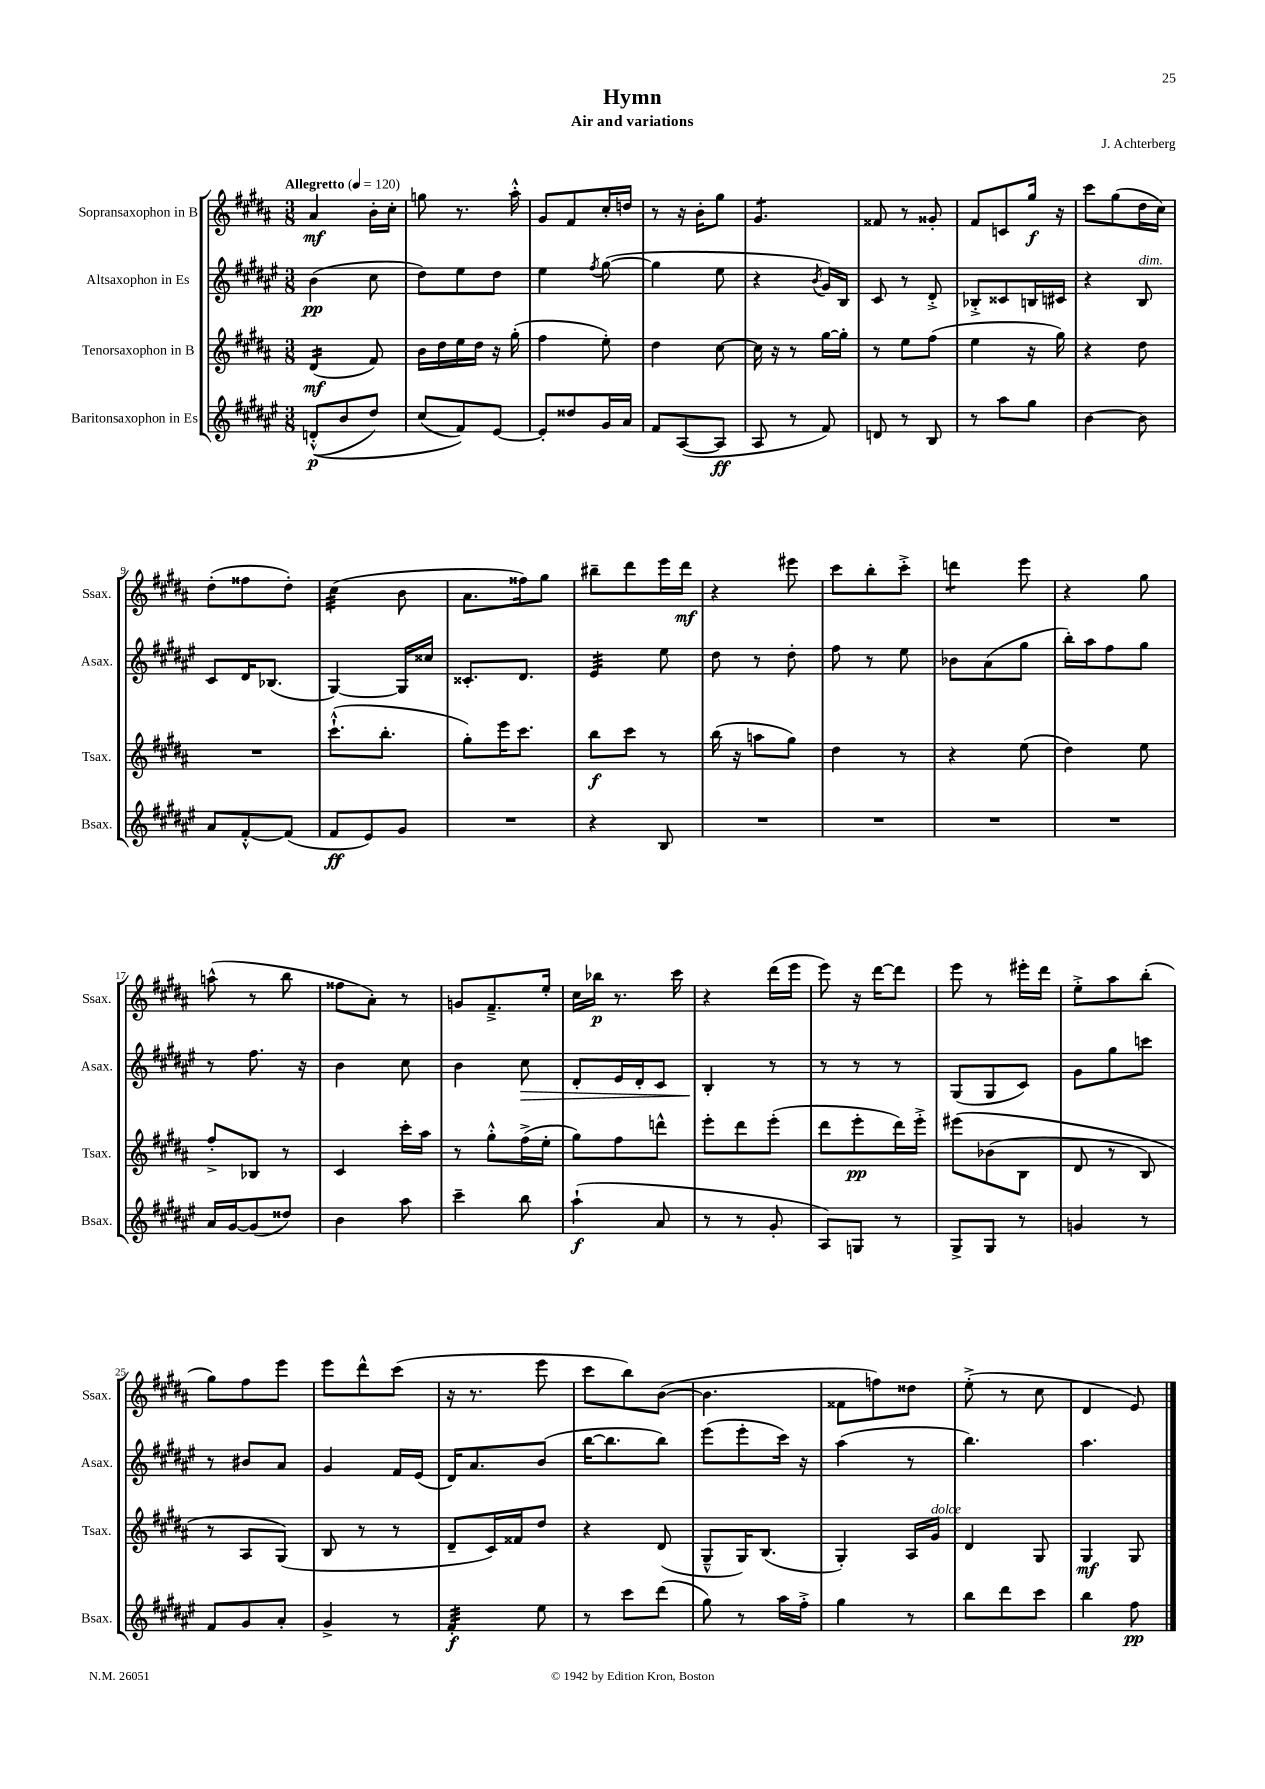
\header { title = "Hymn" composer = "J. Achterberg" subtitle = "Air and variations" }
<<
\new StaffGroup <<
\new Staff = "s0" \with { instrumentName = "Sopransaxophon in B" shortInstrumentName = "Ssax." } {
    \clef treble \key b \major \numericTimeSignature \time 3/8 \tempo "Allegretto" 4 = 120
    ais'4\mf b'16-. cis''16-. |
    g''8 r8. ais''16-.-^ |
    gis'8 fis'8 cis''16-. d''16 |
    r8 r16 b'16-. gis''8 |
    gis'4.:8 |
    fisis'8 r8 gisis'8-. |
    fis'8 c'8 gis''16\f r16 |
    cis'''8 gis''8( dis''16 cis''16) |
    dis''8-.( fisis''8 dis''8-.) |
    cis''4:32( b'8 |
    ais'8. fisis''16) gis''8 |
    bis''8-- dis'''8 e'''16 dis'''16\mf |
    r4 eis'''8 |
    cis'''8 b''8-. cis'''8-.-> |
    d'''4:8 e'''8 |
    r4 gis''8 |
    a''8-^( r8 b''8 |
    fisis''8 ais'8-.) r8 |
    g'8 fis'8.---> e''16-. |
    cis''16 bes''16\p r8. cis'''16 |
    r4 dis'''16( e'''16 |
    e'''8) r16 dis'''16~ dis'''8 |
    e'''8 r8 eis'''16-. dis'''16 |
    e''8-.-> ais''8 b''8-.( |
    gis''8) fis''8 e'''8 |
    e'''8 dis'''8-^ cis'''8( |
    r16 r8. e'''8 |
    cis'''8 b''8) b'8~( |
    b'4. |
    fisis'8 f''8) disis''8 |
    e''8-.->( r8 cis''8 |
    dis'4 e'8) \bar "|." |
}
\new Staff = "s1" \with { instrumentName = "Altsaxophon in Es" shortInstrumentName = "Asax." } {
    \clef treble \key fis \major \numericTimeSignature \time 3/8
    b'4\pp( cis''8 |
    dis''8) eis''8 dis''8 |
    eis''4 \acciaccatura { fis''8 } gis''8~( |
    gis''4 eis''8 |
    r4 \acciaccatura { b'8 } gis'16) b16 |
    cis'8 r8 dis'8-.-> |
    bes8-.-> cisis'8 b16 cis'16 |
    r4 b8^\markup { \italic "dim." } |
    cis'8 dis'16 bes8.( |
    gis4~) gis16 cisis''16 |
    cisis'8.-. dis'8. |
    eis'4:32 eis''8 |
    dis''8 r8 dis''8-. |
    fis''8 r8 eis''8 |
    bes'8 ais'8( gis''8 |
    b''16-.) ais''16 fis''8 gis''8 |
    r8 fis''8. r16 |
    b'4 cis''8 |
    b'4 cis''8\> |
    dis'8-. eis'16 dis'16-. cis'8 |
    b4-.\! r8 |
    r8 r8 r8 |
    gis8( gis8 cis'8) |
    gis'8 gis''8 c'''8 |
    r8 bis'8 ais'8 |
    gis'4 fis'16 eis'16( |
    dis'16) ais'8. b'8( |
    b''16~ b''8. b''8) |
    eis'''8( eis'''8-. cis'''16) r16 |
    ais''4( r8 |
    b''4.) |
    ais''4. \bar "|." |
}
\new Staff = "s2" \with { instrumentName = "Tenorsaxophon in B" shortInstrumentName = "Tsax." } {
    \clef treble \key b \major \numericTimeSignature \time 3/8
    dis'4:16\mf( fis'8) |
    b'16 dis''16 e''16 dis''16 r16 gis''16-.( |
    fis''4 e''8-.) |
    dis''4 cis''8~ |
    cis''16 r16 r8 gis''16~ gis''16-. |
    r8 e''8 fis''8( |
    e''4 r16 gis''16) |
    r4 dis''8 |
    R4. |
    cis'''8.-!-^( b''8.-. |
    gis''8-.) e'''16 cis'''8. |
    b''8\f cis'''8 r8 |
    b''16( r16 a''8 gis''8) |
    dis''4 r8 |
    r4 e''8( |
    dis''4) e''8 |
    fis''8-.-> bes8 r8 |
    cis'4 cis'''16-. ais''16 |
    r8 gis''8-.-^ fis''16->( e''16-. |
    gis''8) fis''8 d'''8-^ |
    e'''8-. dis'''8 e'''8-.( |
    dis'''8 e'''8-.\pp dis'''16) e'''16-.-> |
    eis'''8\( bes'8( b8 |
    dis'8 r8 b8) |
    r8 ais8 gis8(\) |
    b8 r8 r8 |
    dis'8-- cis'16) fisis'16 dis''8 |
    r4 dis'8( |
    gis8---^ gis16) b8.( |
    gis4-.) ais16 gis'16^\markup { \italic "dolce" } |
    dis'4 gis8 |
    gis4\mf gis8 \bar "|." |
}
\new Staff = "s3" \with { instrumentName = "Baritonsaxophon in Es" shortInstrumentName = "Bsax." } {
    \clef treble \key fis \major \numericTimeSignature \time 3/8
    d'8-.-^\p(\( b'8 dis''8) |
    cis''8( fis'8)\) eis'8~ |
    eis'8-. disis''8 gis'16 ais'16 |
    fis'8 ais8~( ais8\ff |
    ais8 r8 fis'8) |
    d'8 r8 b8 |
    r8 ais''8 gis''8 |
    b'4~ b'8 |
    ais'8 fis'8~-.-^ fis'8( |
    fis'8\ff eis'8) gis'8 |
    R4. |
    r4 b8 |
    R4. |
    R4. |
    R4. |
    R4. |
    ais'16 gis'16~ gis'8( disis''8) |
    b'4 ais''8 |
    cis'''4-- b''8 |
    ais''4-!\f( ais'8 |
    r8 r8 gis'8-. |
    ais8) g8 r8 |
    gis8-> gis8 r8 |
    g'4 r8 |
    fis'8 gis'8 ais'8-. |
    gis'4-> r8 |
    fis'4:32-.\f eis''8 |
    r8 cis'''8 dis'''8( |
    gis''8) r8 ais''16 fis''16-.-> |
    gis''4 r8 |
    b''8 dis'''8 cis'''8 |
    b''4 fis''8\pp \bar "|." |
}
>>
>>
